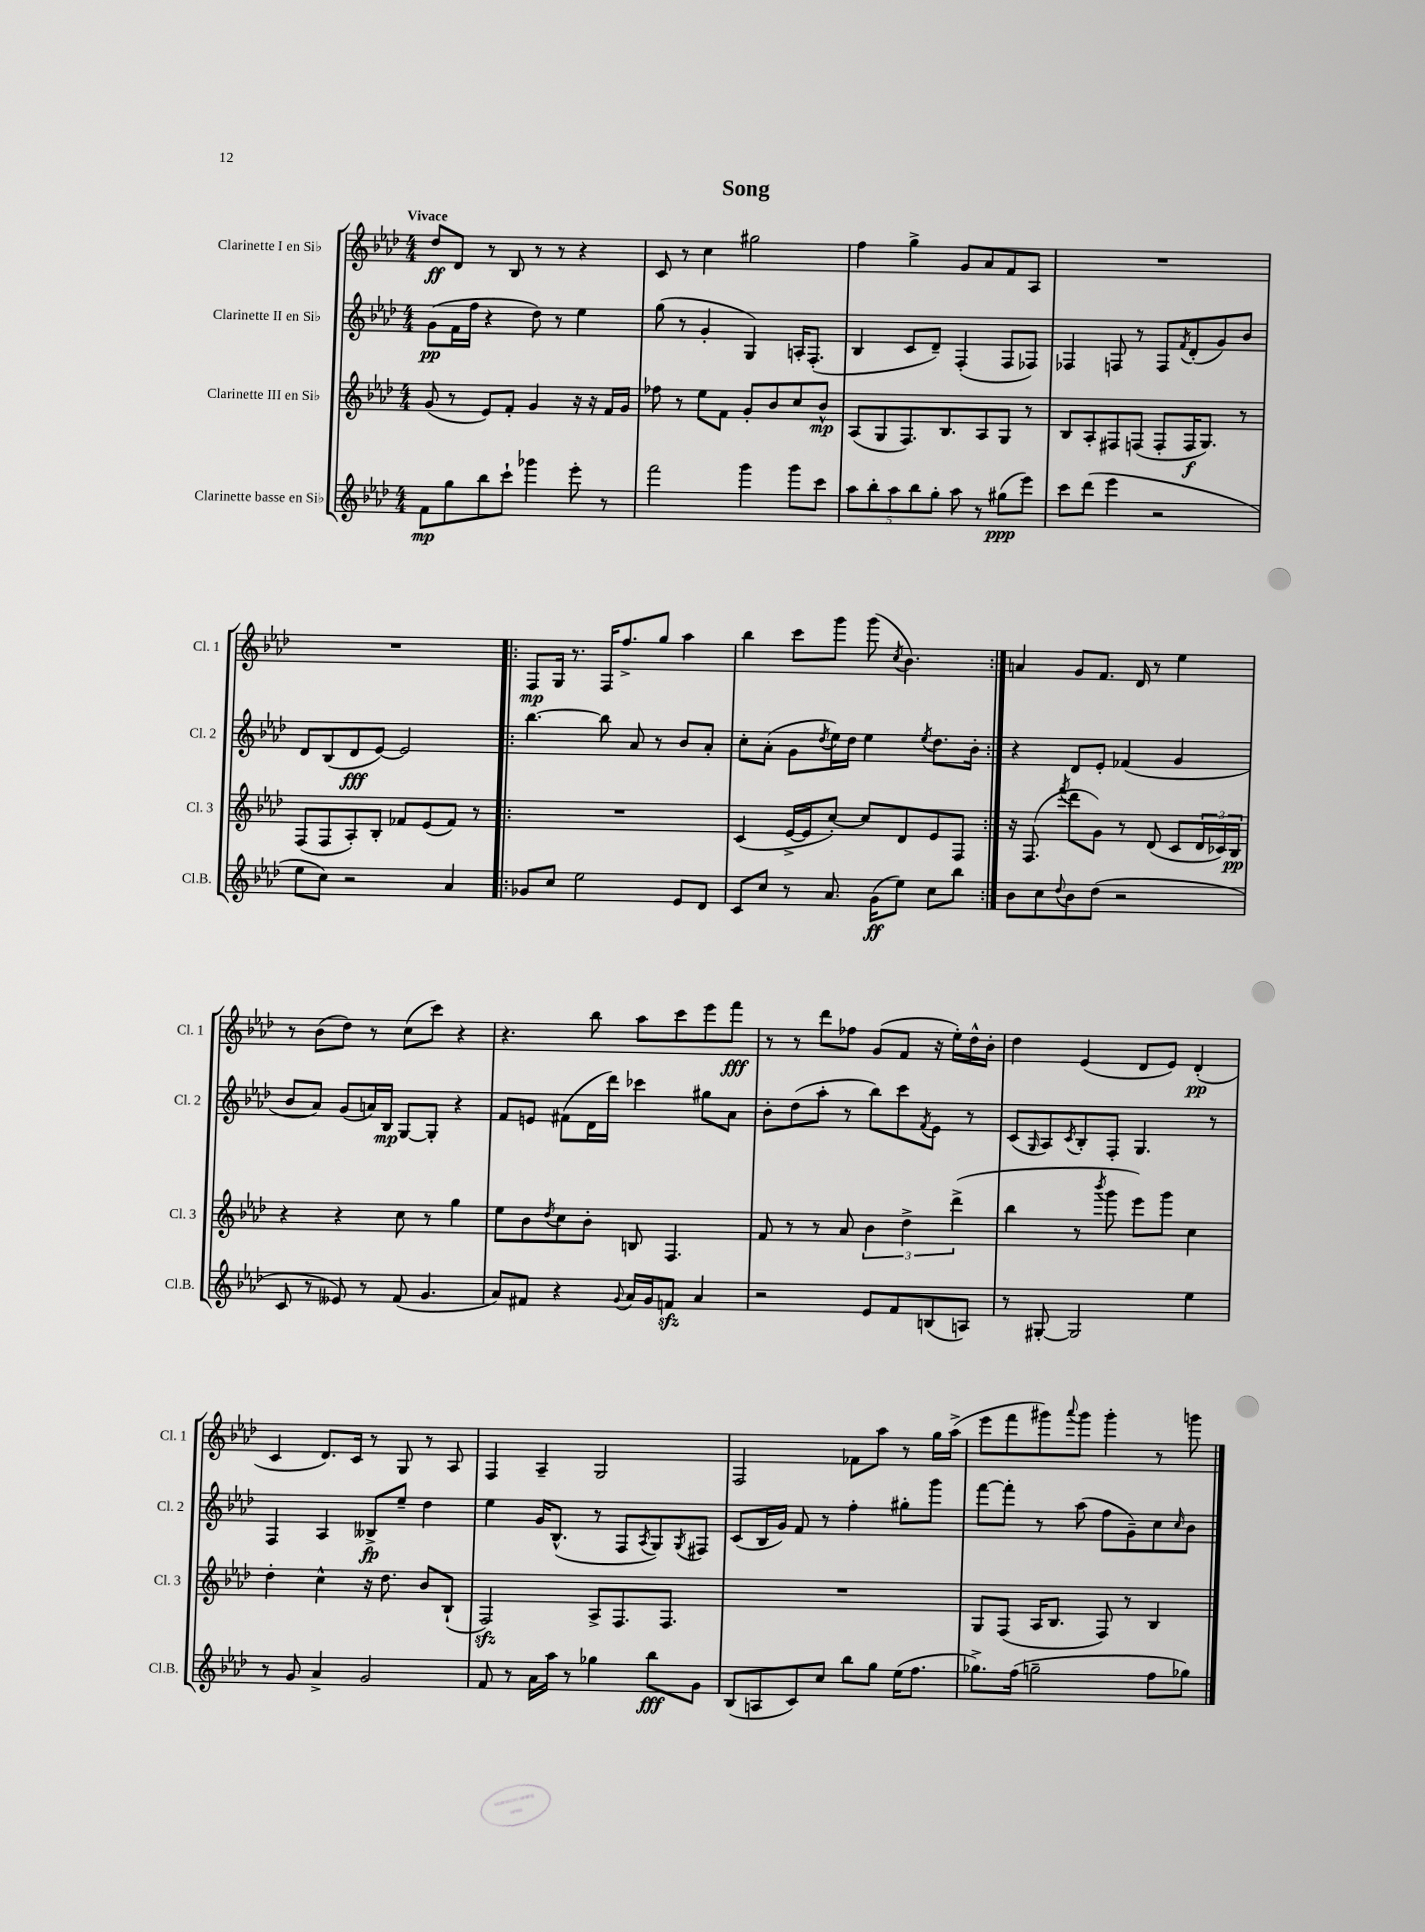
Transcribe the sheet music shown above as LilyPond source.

\header { title = "Song" }
<<
\new StaffGroup <<
\new Staff = "s0" \with { instrumentName = "Clarinette I en Sib" shortInstrumentName = "Cl. 1" } {
    \clef treble \key aes \major \numericTimeSignature \time 4/4 \tempo "Vivace"
    des''8\ff des'8 r8 bes8 r8 r8 r4 |
    c'8 r8 c''4 gis''2 |
    f''4 g''4-> g'8 aes'8 f'8 aes8 |
    R1 |
    R1 |
    \repeat volta 2 { f8\mp g16 r8. f16 f''8.-> g''8 aes''4 |
    bes''4 c'''8 g'''8 g'''8( \acciaccatura { c''8 } bes'4.) | }
    a'4 g'8 f'8. des'16 r8 ees''4 |
    r8 bes'8( des''8) r8 c''8( c'''8) r4 |
    r4. bes''8 aes''8 c'''8 ees'''8 f'''8\fff |
    r8 r8 des'''8 fes''8 g'8( f'8 r16 ees''16-.) des''16-^ bes'16-. |
    des''4 ees'4( des'8 ees'8) des'4-.\pp( |
    c'4 des'8.) c'16 r8 g8 r8 aes8 |
    f4 aes4-- g2 |
    f2 fes'8 aes''8 r8 g''16 aes''16->( |
    ees'''8 f'''8 gis'''8) \appoggiatura { aes'''8 } gis'''8 gis'''4-. r8 g'''8 \bar "|." |
}
\new Staff = "s1" \with { instrumentName = "Clarinette II en Sib" shortInstrumentName = "Cl. 2" } {
    \clef treble \key aes \major \numericTimeSignature \time 4/4
    g'8\pp( f'16 f''16 r4 des''8) r8 ees''4 |
    g''8( r8 g'4-. g4) a16-. f8.-.( |
    bes4 c'8 des'8--) f4-.( f8 fes8) |
    fes4 f8 r8 f8 \acciaccatura { f'8 } des'8-.( g'8) bes'8 |
    des'8 bes8( des'8\fff ees'8~) ees'2 |
    \repeat volta 2 { bes''4.~ bes''8 aes'8 r8 bes'8 aes'8-. |
    c''8-. aes'8-.( g'8 \acciaccatura { des''8 } ees''16) des''16 ees''4 \acciaccatura { ees''8 } des''8. bes'16-. | }
    r4 des'8 ees'8-. fes'4( g'4 |
    bes'8 aes'8) g'8( a'16) bes16\mp g8~ g8-. r4 |
    f'8 e'8 fis'8( des'16 des'''16) ces'''4 gis''8 aes'8 |
    bes'8-. des''8( aes''8-. r8 bes''8) c'''8 \acciaccatura { f'8 } ees'8 r8 |
    c'8( \grace { g16 } aes8) \acciaccatura { c'8 } bes8-. f8-. g4. r8 |
    f4 aes4 beses8->\fp ees''8-- des''4 |
    ees''4 g'16 bes8.-^( r8 f8 \acciaccatura { aes8 } g8) \acciaccatura { g8 } fis8 |
    c'8( bes16 g'16) f'8 r8 f''4-. gis''8-. g'''8 |
    f'''8~ f'''8-. r8 aes''8( f''8 g'8--) c''8 \grace { c''16 } bes'8 \bar "|." |
}
\new Staff = "s2" \with { instrumentName = "Clarinette III en Sib" shortInstrumentName = "Cl. 3" } {
    \clef treble \key aes \major \numericTimeSignature \time 4/4
    g'8( r8 ees'8) f'8-. g'4 r16 r16 f'16 g'16 |
    fes''8 r8 ees''8 f'8 g'8-. bes'8 c''8 bes'8-^\mp |
    aes8( g8 f8.) bes8. aes8 g8 r8 |
    bes8 aes8-. fis8 f8( f8-. f16\f g8.) r8 |
    f8( f8 aes8-.) bes8-. fes'8 ees'8( fes'8) r8 |
    \repeat volta 2 { R1 |
    c'4( ees'16~-> ees'16 c''8~-.) c''8 des'8 ees'8 f8 | }
    r16 f8.( \acciaccatura { f'''8 } des'''8 g'8) r8 des'8( c'8 \tuplet 3/2 { des'16 ces'16) bes16\pp } |
    r4 r4 c''8 r8 g''4 |
    ees''8 bes'8 \acciaccatura { des''8 } c''8 bes'8-. b8 f4. |
    f'8 r8 r8 aes'8 \tuplet 3/2 { bes'4 des''4-> des'''4->( } |
    bes''4 r8 \acciaccatura { bes'''8 } g'''8 ees'''8) g'''8 c''4 |
    des''4-. c''4-^ r16 des''8. bes'8 bes8-!( |
    f2\sfz) aes8-> f8. f8. |
    R1 |
    g8 f8( aes16 bes8. f8) r8 bes4 \bar "|." |
}
\new Staff = "s3" \with { instrumentName = "Clarinette basse en Sib" shortInstrumentName = "Cl.B." } {
    \clef treble \key aes \major \numericTimeSignature \time 4/4
    f'8\mp g''8 bes''8 c'''8-! ges'''4 ees'''8-. r8 |
    f'''2 g'''4 g'''8 c'''8 |
    \tuplet 5/4 { aes''8 bes''8-. aes''8 bes''8 g''8-. } aes''8 r8 gis''8\ppp( ees'''8) |
    c'''8 des'''8( ees'''4 r2 |
    ees''8 c''8) r2 aes'4 |
    \repeat volta 2 { ges'8 c''8 ees''2 ees'8 des'8 |
    c'8 c''8 r8 aes'8. g'16\ff( ees''8) c''8 bes''8 | }
    bes'8 c''8 \appoggiatura { des''8 } bes'8 des''8( r2 |
    c'8 r8 eeses'8) r8 f'8( g'4. |
    aes'8) fis'8 r4 \appoggiatura { g'8 } aes'16 g'16 f'8\sfz aes'4 |
    r2 ees'8 f'8 b8( a8) |
    r8 gis8~-. gis2 ees''4 |
    r8 g'8 aes'4-> g'2 |
    f'8 r8 aes'16 aes''16 r8 ges''4 bes''8\fff g'8 |
    bes8( a8 c'8) c''8 bes''8 g''8 ees''16( f''8. |
    ges''8.->) f''16( g''2-- f''8 ges''8) \bar "|." |
}
>>
>>
\layout { \context { \Score \remove "Bar_number_engraver" } }
